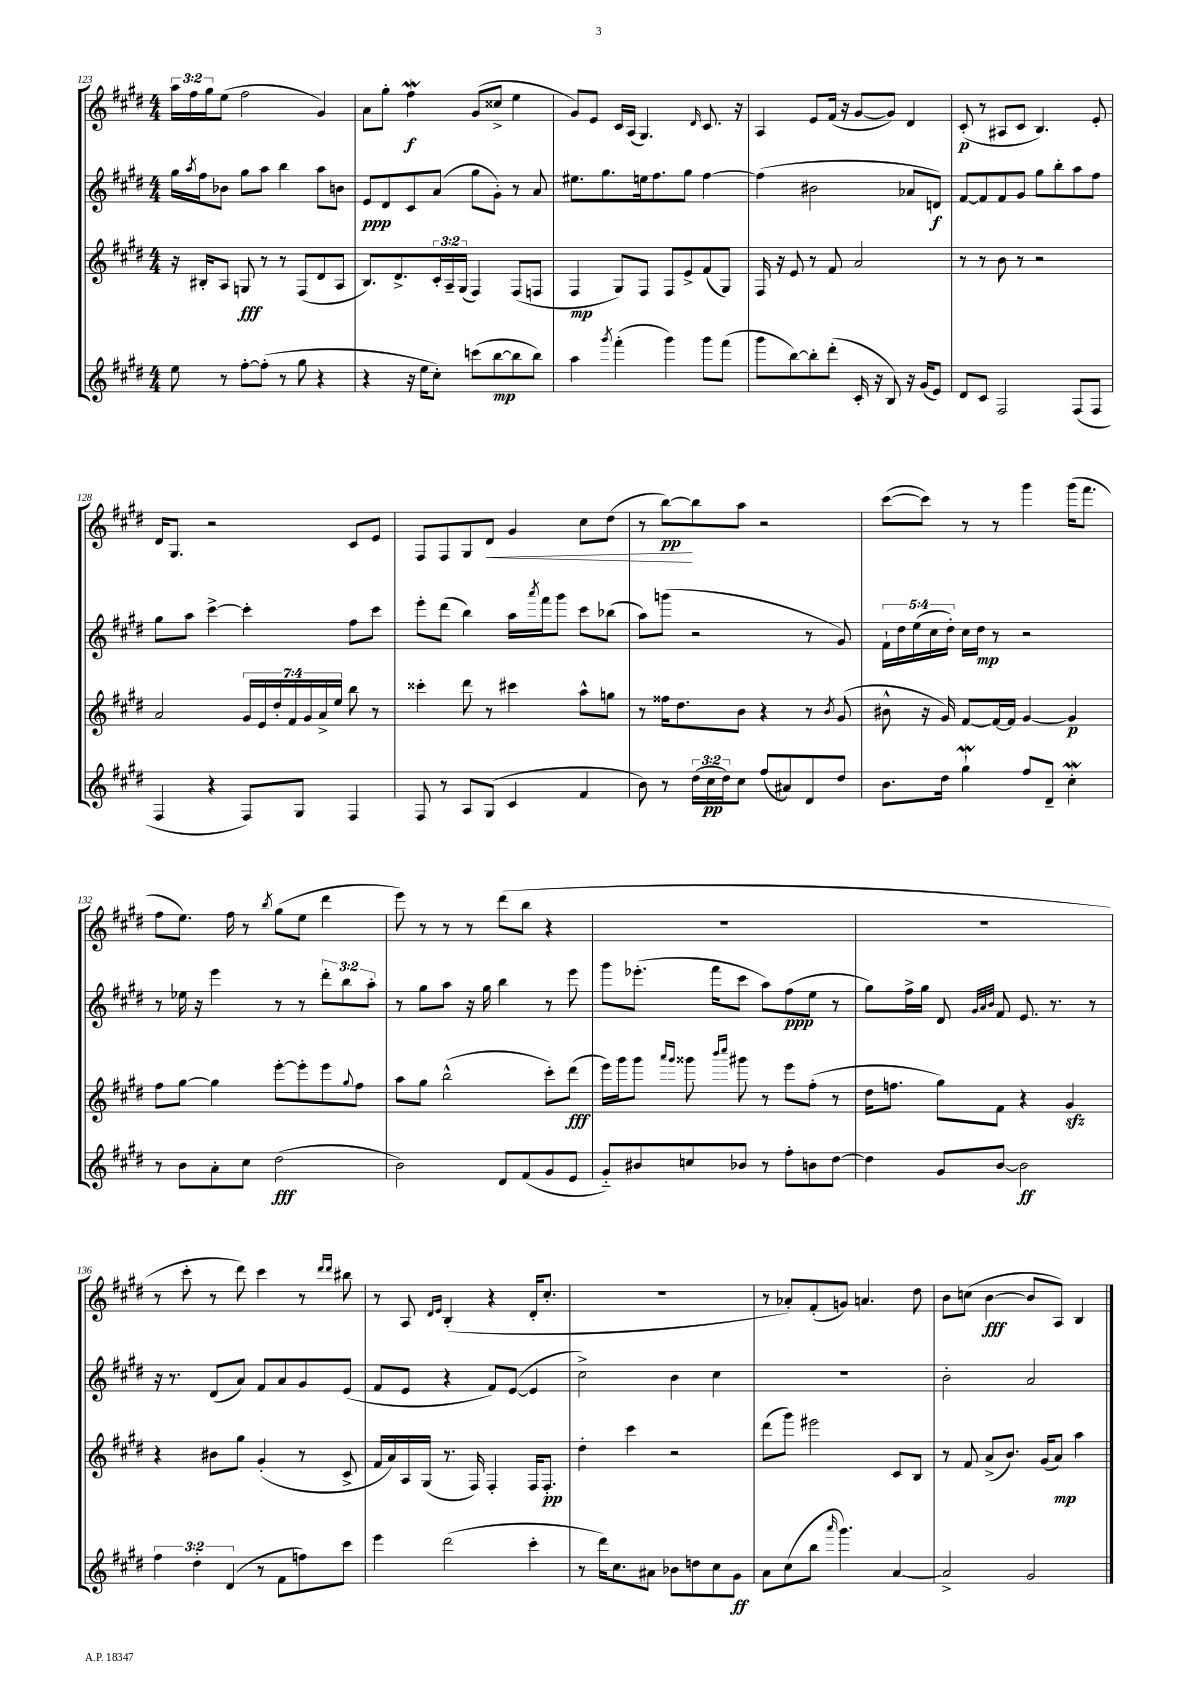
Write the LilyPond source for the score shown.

<<
\new StaffGroup <<
\new Staff = "s0" {
    \clef treble \key e \major \numericTimeSignature \time 4/4 \override Staff.TupletNumber.text = #tuplet-number::calc-fraction-text
    \tuplet 3/2 { a''16 fis''16 gis''16 } e''8( fis''2 gis'4) |
    a'8 gis''8-. fis''4\mordent\f gis'8( cisis''8-> e''4 |
    gis'8) e'8 cis'16 a16( gis4.) \grace { dis'16 } cis'8. r16 |
    a4 e'8 fis'16( r16 gis'8~ gis'8) dis'4 |
    cis'8-.\p( r8 ais8 cis'8 b4.) e'8-. |
    dis'16 gis8. r2 cis'8 e'8 |
    fis8 fis8 gis8 dis'8\< gis'4 cis''8 dis''8( |
    r8 b''8~\pp\!) b''8 a''8 r2 |
    cis'''8~( cis'''8) r8 r8 gis'''4 gis'''16( fis'''8. |
    fis''8 e''8.) fis''16 r8 \acciaccatura { b''8 } gis''8( e''8 dis'''4 |
    e'''8) r8 r8 r8 dis'''8( b''8 r4 |
    R1 |
    R1 |
    r8 cis'''8-. r8 dis'''8) cis'''4 r8 \grace { dis'''16 dis'''16 } bis''8 |
    r8 a8 \grace { dis'16 e'16 } b4-.( r4 dis'16-. cis''8.-. |
    R1 |
    r8 aes'8-.) fis'8-.( g'8) a'4. dis''8 |
    b'8 c''8( b'4~\fff b'8 a8) b4 \bar "|." |
}
\new Staff = "s1" {
    \clef treble \key e \major \numericTimeSignature \time 4/4 \override Staff.TupletNumber.text = #tuplet-number::calc-fraction-text
    gis''16 \acciaccatura { a''8 } fis''16 bes'8 gis''8 a''8 b''4 a''8 b'8 |
    e'8\ppp dis'8 cis'8 a'8( gis''8 gis'8-.) r8 a'8 |
    eis''8. gis''8. e''16 fis''8. gis''8 fis''4~ |
    fis''4( bis'2 aes'8 d'8\f) |
    fis'8~ fis'8 fis'8 gis'8 gis''8 b''8-. a''8 fis''8 |
    gis''8 a''8 cis'''4~-> cis'''4-. fis''8 cis'''8 |
    e'''8-. dis'''8( b''4) a''16 \acciaccatura { a'''8 } fis'''16 gis'''8 cis'''8 bes''8( |
    a''8) g'''8( r2 r8 gis'8) |
    \tuplet 5/4 { fis'16-! dis''16 e''16( cis''16 dis''16-.) } cis''16 dis''16\mp r8 r2 |
    r8 ees''16 r16 e'''4 r8 r8 \tuplet 3/2 { dis'''8-. b''8 a''8-. } |
    r8 gis''8 a''8 r16 gis''16 b''4 r8 e'''8 |
    gis'''8 ees'''8.-.( fis'''16 cis'''8 a''8) fis''8\ppp( e''8 r8 |
    gis''8) fis''16-> gis''16 dis'8 \grace { gis'32 a'32 b'32 } fis'8 e'8. r8. r8 |
    r16 r8. dis'8( a'8) fis'8 a'8 gis'8 e'8( |
    fis'8 e'8 r4 fis'8) e'8~( e'4 |
    cis''2->) b'4 cis''4 |
    R1 |
    b'2-. a'2 \bar "|." |
}
\new Staff = "s2" {
    \clef treble \key e \major \numericTimeSignature \time 4/4 \override Staff.TupletNumber.text = #tuplet-number::calc-fraction-text
    r16 bis16-. a8 g8\fff r8 r8 fis8( dis'8 a8 |
    b8.) dis'8.-> \tuplet 3/2 { cis'16-. a16-- gis16( } fis4) fis8( f8 |
    fis4\mp gis8) fis8 fis8 e'8-> fis'8( gis8) |
    fis16 r16 e'8 r8 fis'8 a'2 |
    r8 r8 b'8 r8 r2 |
    a'2 \tuplet 7/4 { gis'16 e'16 dis''16-. fis'16 gis'16 a'16-> e''16 } b''8 r8 |
    cisis'''4-. dis'''8 r8 cis'''4 a''8-^ g''8 |
    r8 fisis''16 dis''8. b'8 r4 r8 \acciaccatura { b'8 } gis'8( |
    bis'8-^ r16 gis'16) fis'8~ fis'16~ fis'16 gis'4~ gis'4\p |
    fis''8 gis''8~ gis''4 e'''8~-. e'''8-. e'''8 \appoggiatura { gis''8 } fis''8 |
    a''8 gis''8 b''2-^( cis'''8-.) dis'''8\fff( |
    e'''16) gis'''16 gis'''8 \grace { a'''16 gis'''16 } gisis'''8 \grace { b'''16 cis''''16 } gis'''8 r8 e'''8 fis''8-.( r8 |
    dis''16 f''8. gis''8) fis'8 r4 gis'4\sfz |
    r4 bis'8 gis''8 gis'4-.( r8 cis'8-> |
    fis'16 a'16) a16 gis16( r8. fis16) fis4-. fis16 fis8.-.\pp |
    dis''4-. cis'''4 r2 |
    dis'''8( gis'''8) eis'''2 cis'8 b8 |
    r8 fis'8 a'8->( b'8.) gis'16( a'8\mp) a''4 \bar "|." |
}
\new Staff = "s3" {
    \clef treble \key e \major \numericTimeSignature \time 4/4 \override Staff.TupletNumber.text = #tuplet-number::calc-fraction-text
    e''8 r8 fis''8~-. fis''8-.( r8 gis''8 r4 |
    r4 r16 e''16 cis''8-.) c'''8( b''8~\mp b''8 b''8) |
    a''4 \acciaccatura { gis'''8 } fis'''4-.( gis'''4) gis'''8 fis'''8( |
    gis'''8 b''8~) b''8-. dis'''8-.( cis'16-. r16 b8) r16 gis'16( e'8) |
    dis'8 cis'8 fis2 fis8( fis8 |
    fis4 r4 fis8) gis8 fis4 |
    fis8 r8 a8 gis8( cis'4 fis'4 |
    b'8) r8 \tuplet 3/2 { dis''16( cis''16\pp dis''16) } cis''8 fis''8( ais'8) dis'8 dis''8 |
    b'8. dis''16 gis''4-!\mordent fis''8 dis'8-- cis''4-.\mordent |
    r8 b'8 a'8-. cis''8 dis''2\fff( |
    b'2) dis'8 fis'8( gis'8 e'8 |
    gis'8-_) bis'8 c''8 bes'8 r8 fis''8-. b'8 dis''8~ |
    dis''4 gis'8 b'8~ b'2\ff |
    \tuplet 3/2 { fis''4 dis''4-. dis'4( } r8 fis'8 f''8) cis'''8 |
    e'''4 dis'''2( cis'''4-. |
    r8 dis'''16) cis''8. ais'8 bes'8 d''8 cis''8 gis'8\ff |
    a'8 cis''8( b''8 \grace { a'''16 } gis'''4.) a'4~ |
    a'2-> gis'2 \bar "|." |
}
>>
>>
\layout { \context { \Score currentBarNumber = #123 } }
